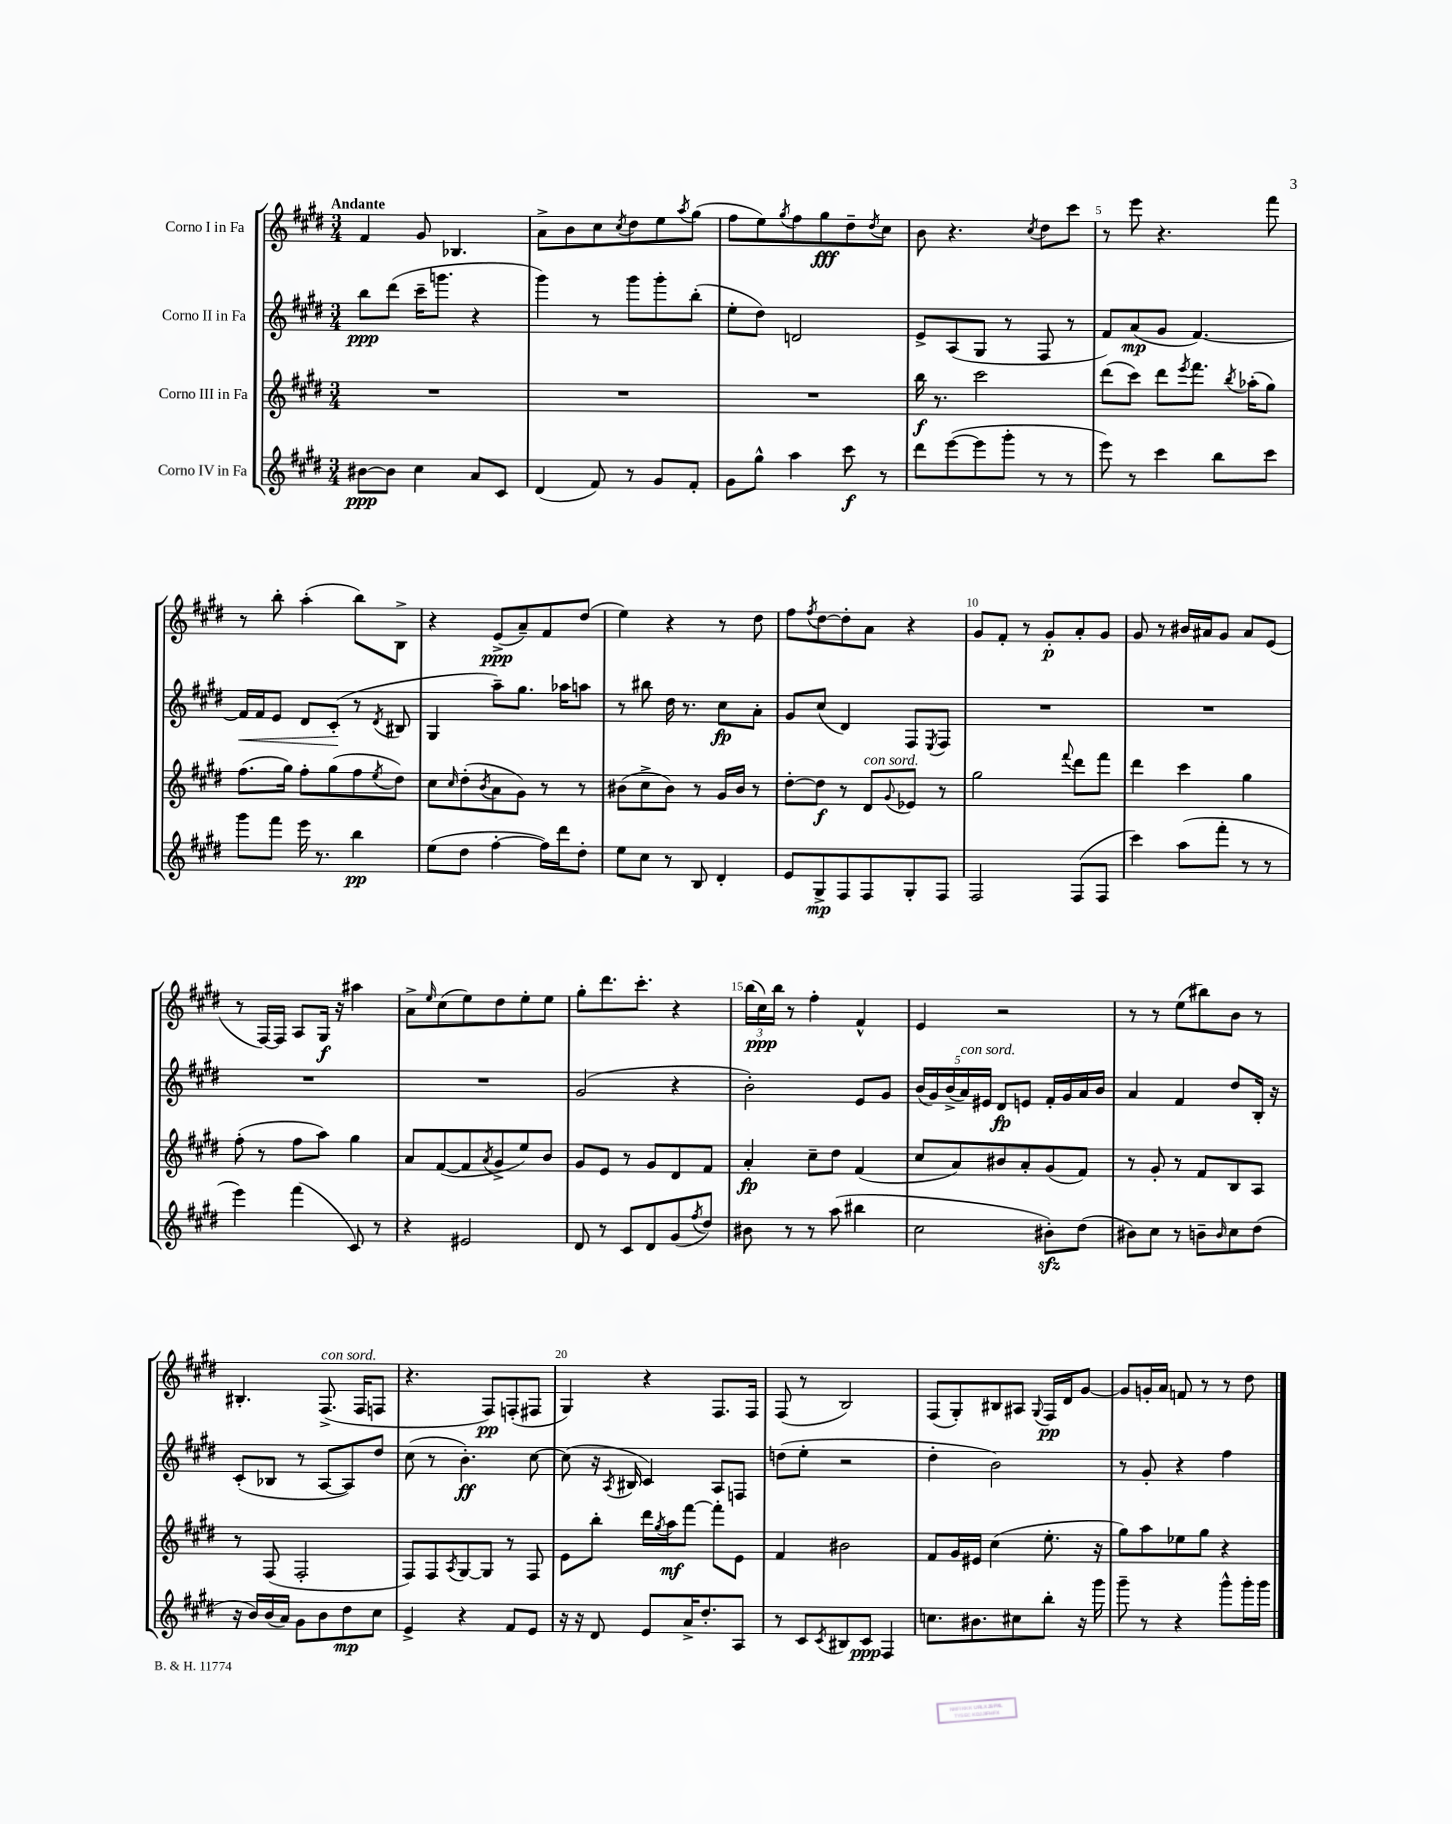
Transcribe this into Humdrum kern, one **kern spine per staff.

**kern	**kern	**kern	**kern
*staff4	*staff3	*staff2	*staff1
*clefG2	*clefG2	*clefG2	*clefG2
*k[f#c#g#d#]	*k[f#c#g#d#]	*k[f#c#g#d#]	*k[f#c#g#d#]
*M3/4	*M3/4	*M3/4	*M3/4
[8b#	2.r	8bb	4f#
8b#]	.	(8ddd#	.
4cc#	.	16ccc#~	8g#
.	.	8.ggg	.
.	.	.	4.B-
8a	.	4r	.
8c#	.	.	.
=	=	=	=
(4d#	2.r	4ggg#)	8a^
.	.	.	8b
8f#)	.	8r	8cc#
.	.	.	8qcc#
8r	.	8ggg#	8dd#
8g#	.	8ggg#'	8ee
.	.	.	8qaa
8f#'	.	(8bb'	(8gg#
=	=	=	=
8g#	2.r	8ee'	8ff#
8gg#^^	.	8dd#)	8ee)
.	.	.	8qgg#
4aa	.	2d	8ff#
.	.	.	8gg#
8ccc#	.	.	8dd#~
.	.	.	8qdd#
8r	.	.	8cc#
=	=	=	=
8ddd#	16bb	8e^	8b
.	8.r	.	.
([8eee	.	(8A	4.r
8eee]	2ccc#	8G#	.
8ggg#'	.	8r	.
.	.	.	8qcc#
8r	.	8F#	8dd#
8r	.	8r	8ccc#
=	=	=	=
8eee)	(8ddd#	8f#)	8r
8r	8ccc#)	(8a	8eee
4ccc#	8ddd#	8g#	4.r
.	8qeee	.	.
.	8.fff#	[4.f#)	.
8bb	.	.	.
.	8qbb	.	.
.	(16aa-'	.	.
8ccc#	8gg#)	.	8fff#
=	=	=	=
8ggg#	(8.ff#	16f#]	8r
.	.	16f#	.
8fff#	.	8e	8bb'
.	16gg#)	.	.
16eee	8ff#'	8d#	(4aa'
8.r	.	.	.
.	(8gg#	(8c#'	.
4bb	8ff#	8r	8bb)
.	8qee	8qd#	.
.	8dd#)	8B#	8B^
=	=	=	=
(8ee	8cc#	4G#	4r
.	16qqcc#	.	.
8dd#	(8dd#'	.	.
.	8qb	.	.
[4ff#'	8a	8aa~)	(8e^
.	8g#)	8.gg#	8a~)
16ff#])	8r	.	8f#
16ddd#	.	16aa-	.
8dd#'	8r	8aa	(8dd#
=	=	=	=
8ee	(8b#	8r	4ee)
8cc#	8cc#^	8bb#	.
8r	8b#)	16dd#	4r
.	.	8.r	.
8B	8r	.	.
4d#'	16g#	8cc#	8r
.	16b#	.	.
.	8r	8a'	8dd#
=	=	=	=
8e	[8dd#'	8g#	8ff#
.	.	.	8qff#
8G#^	8dd#]	(8cc#	[8dd#
8F#	8r	4d#)	8dd#']
8F#	8d#	.	8a
.	8qqg#	.	.
8G#'	8e-	8F#	4r
.	.	8qE	.
8F#	8r	8F#	.
=	=	=	=
2F#	2gg#	2.r	8g#
.	.	.	8f#'
.	.	.	8r
.	.	.	8g#'
.	8qqfff#	.	.
(8F#	8ddd#	.	8a'
8F#	8fff#	.	8g#
=	=	=	=
4ccc#)	4ddd#	2.r	8g#
.	.	.	8r
(8aa	4ccc#	.	16b#
.	.	.	16a#
8fff#'	.	.	8g#
8r	4gg#	.	8a#
8r	.	.	(8e
=	=	=	=
4eee)	(8ff#'	2.r	8r
.	8r	.	[16F#)
.	.	.	16F#]
(4fff#	8ff#	.	8A
.	8aa)	.	16G#
.	.	.	16r
8c#)	4gg#	.	4aa#
8r	.	.	.
=	=	=	=
4r	8a	2.r	8a^
.	.	.	16qqee
.	([8f#	.	(8cc#
2e#	8f#]	.	8ee)
.	8qa	.	.
.	8g#^	.	8dd#
.	8ee)	.	8ee'
.	8b	.	8ee
=	=	=	=
8d#	8g#	(2g#	8gg#'
8r	8e	.	8.ddd#
8c#	8r	.	.
.	.	.	8.ccc#'
8d#	8g#	.	.
(8g#	8d#	4r	4r
8qff#	.	.	.
8dd#)	8f#	.	.
=	=	=	=
8b#	4a'	2b')	(24bb
.	.	.	24cc#)
.	.	.	24bb
8r	.	.	8r
8r	8cc#~	.	4ff#'
(8aa	8dd#	.	.
4bb#	(4f#	8e	4f#^^
.	.	8g#	.
=	=	=	=
2cc#	8cc#	(20b	4e
.	.	20g#)	.
.	.	(20b^	.
.	8a)	.	.
.	.	20a)	.
.	.	20e#	.
.	8b#	8d#	2r
.	8a'	8e	.
8b#')	(8g#	16f#'	.
.	.	16g#	.
(8dd#	8f#)	16a	.
.	.	16b	.
=	=	=	=
8b#)	8r	4a	8r
8cc#	8g#'	.	8r
8r	8r	4f#	(8ee
8b~	8f#	.	8bb#)
16qqb	.	.	.
8cc#	8B	8dd#	8b
(8dd#	8A	16B'	8r
.	.	16r	.
=	=	=	=
16r	8r	(8c#'	4.B#'
16b)	.	.	.
(16b	(8F#	8B-	.
16a)	.	.	.
8g#	2F#'	8r	.
8b	.	[8A	(8.F#^
8dd#	.	8A])	.
.	.	.	16F#
8cc#	.	8dd#	8F
=	=	=	=
4e^	8F#)	(8cc#	4.r
.	8F#	8r	.
.	8qA	.	.
4r	[8G#	4.b')	.
.	8G#]	.	8F#)
8f#	8r	.	(8F'
8e	8F#	[8cc#	8F#
=	=	=	=
16r	8e	(8cc#]	4G#)
16r	.	.	.
8d#	8bb'	16r	.
.	.	8qA	.
.	.	16B#	.
8e	16ddd#	4c#)	4r
.	8qgg#	.	.
.	16aa	.	.
16a^	[8fff#	.	.
8.dd#'	.	.	.
.	8fff#']	8A	8.F#
8A	8e	8F	.
.	.	.	16F#
=	=	=	=
8r	4f#	(8dd	(8F#
8c#	.	8ee'	8r
8qc#	.	.	.
8B#	2b#	2r	2B)
8c#	.	.	.
4F#	.	.	.
=	=	=	=
8.cc	8f#	4dd#'	(8F#
.	16g#	.	8G#')
8.b#	16e#	.	.
.	(4cc#	2b)	8B#
8cc#	.	.	8A#
.	.	.	8qqG#
8bb'	8.ee'	.	16F#
.	.	.	16d#
16r	.	.	[8g#
16ggg#	16r	.	.
=	=	=	=
8ggg#~	8gg#)	8r	8g#]
8r	8aa	8g#'	16g'
.	.	.	16a
4r	8ee-	4r	8f
.	8gg#	.	8r
8ggg#^^	4r	4ff#	8r
16ggg#'	.	.	8dd#
16ggg#	.	.	.
==	==	==	==
*-	*-	*-	*-
